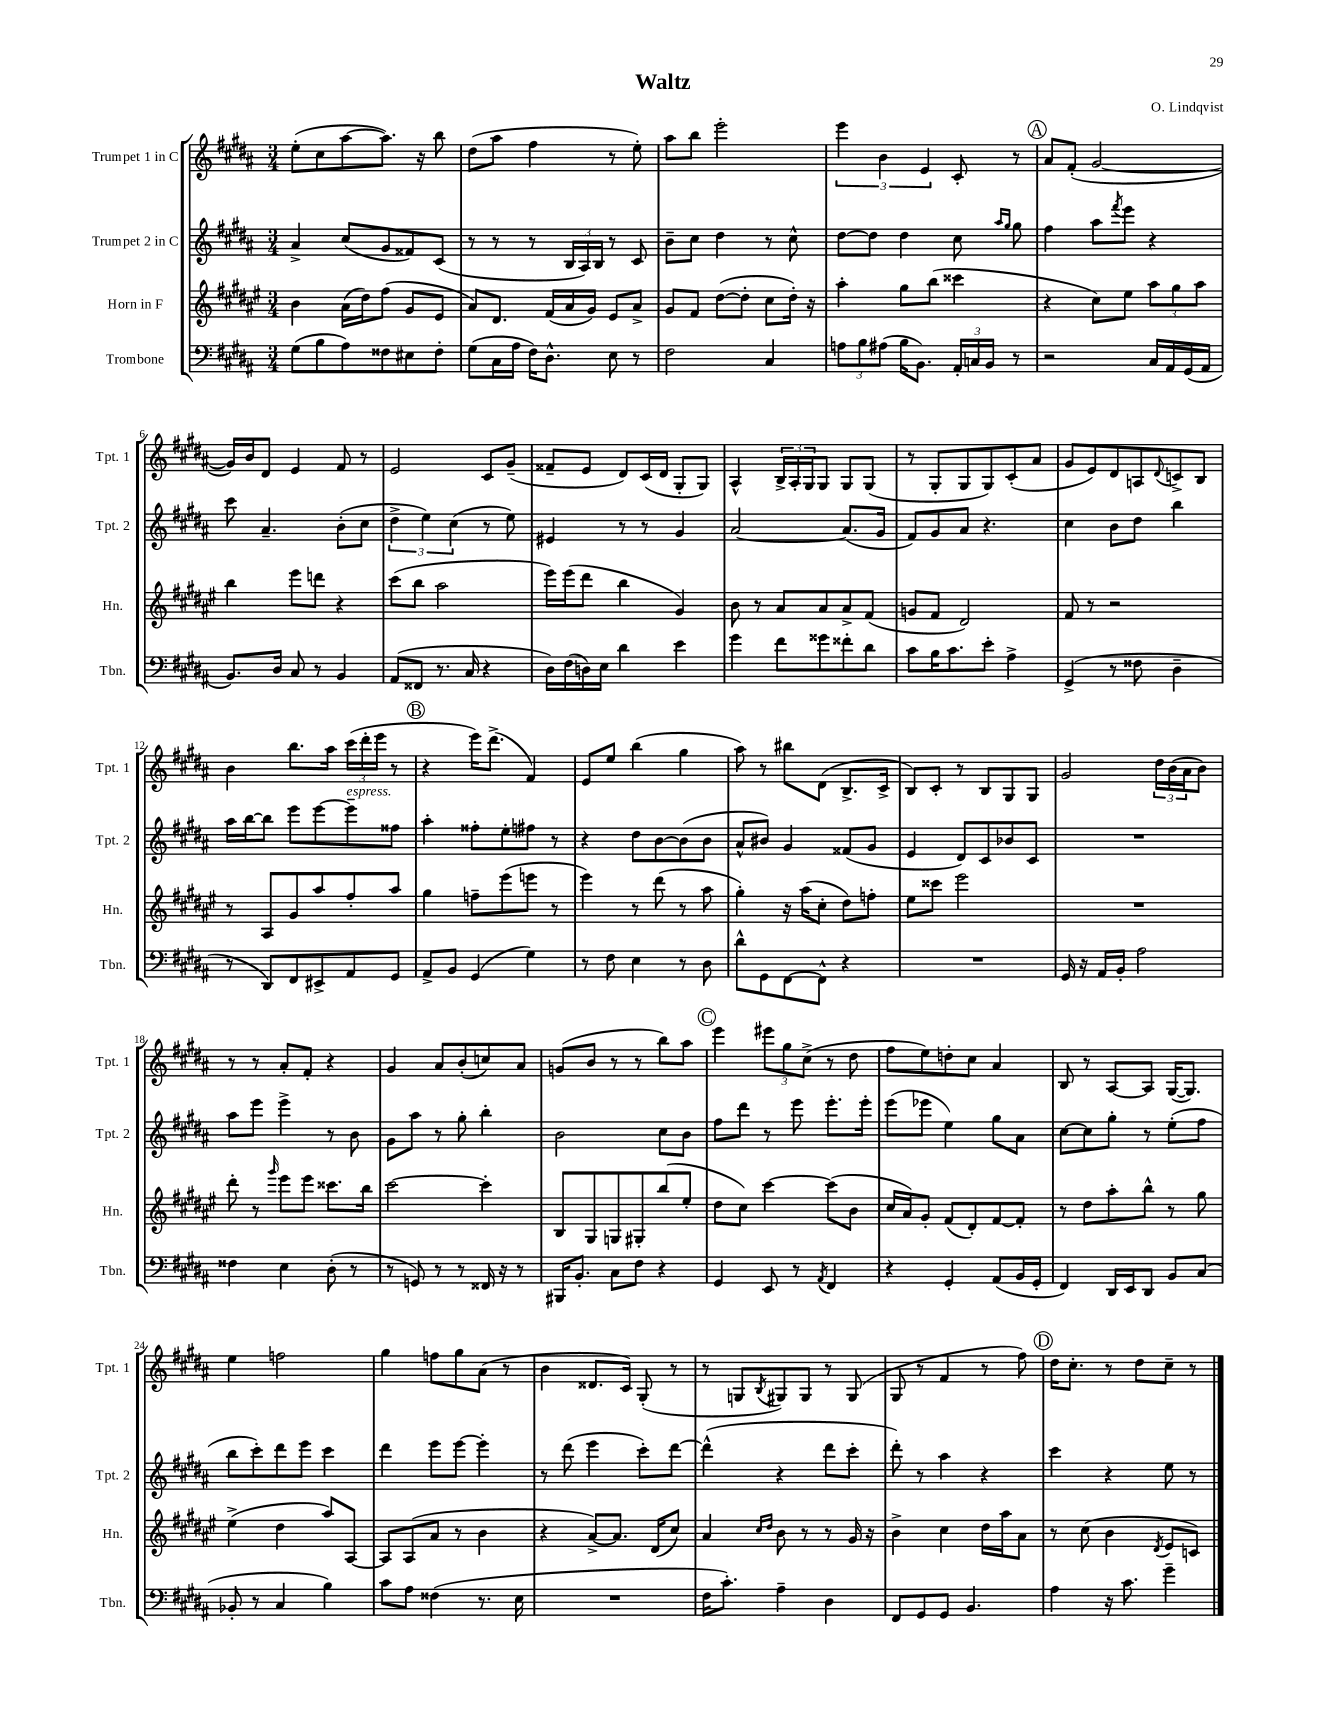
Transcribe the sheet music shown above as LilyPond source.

\header { title = "Waltz" composer = "O. Lindqvist" }
<<
\new StaffGroup <<
\new Staff = "s0" \with { instrumentName = "Trumpet 1 in C" shortInstrumentName = "Tpt. 1" } {
    \clef treble \key b \major \numericTimeSignature \time 3/4
    e''8-.( cis''8 ais''8~ ais''8.) r16 b''8 |
    dis''8( ais''8 fis''4 r8 e''8-.) |
    ais''8 b''8 e'''2-. |
    \tuplet 3/2 { e'''4 b'4 e'4 } cis'8-. r8 |
    \mark \markup { \circle "A" } ais'8 fis'8-.( gis'2~ |
    gis'16) b'16 dis'8 e'4 fis'8 r8 |
    e'2 cis'8 gis'8--( |
    fisis'8-- e'8 dis'8) cis'16( dis'16 gis8-. gis8) |
    ais4-^ \tuplet 3/2 { b16-> ais16-. gis16 } gis8 gis8 gis8( |
    r8 gis8-. gis8 gis8) cis'8-.( ais'8 |
    gis'8 e'8) dis'8 a8 \appoggiatura { dis'8 } c'8-> b8 |
    b'4 b''8. ais''16 \tuplet 3/2 { cis'''16( dis'''16-. e'''16 } r8 |
    \mark \markup { \circle "B" } r4 e'''16) dis'''8.->( fis'4) |
    e'8 e''8 b''4( gis''4 |
    ais''8) r8 bis''8 dis'8( b8.-> cis'16-> |
    b8) cis'8-. r8 b8 gis8 gis8 |
    gis'2 \tuplet 3/2 { dis''16 b'16( ais'16 } b'8) |
    r8 r8 ais'8-. fis'8-. r4 |
    gis'4 ais'8 b'8-.( c''8) ais'8 |
    g'8( b'8 r8 r8 b''8) ais''8 |
    \mark \markup { \circle "C" } e'''4 \tuplet 3/2 { eis'''8 gis''8 cis''8->( } r8 dis''8 |
    fis''8 e''8) d''8-. cis''8 ais'4 |
    b8 r8 ais8~ ais8 gis16~( gis8.) |
    e''4 f''2 |
    gis''4 f''8 gis''8 ais'8( r8 |
    b'4 disis'8. cis'16) gis8-.( r8 |
    r8 g8 \acciaccatura { b8 } gis8) gis8 r8 gis8( |
    gis8 r8 fis'4 r8 fis''8) |
    \mark \markup { \circle "D" } dis''16 cis''8.-. r8 dis''8 cis''8-- r8 \bar "|." |
}
\new Staff = "s1" \with { instrumentName = "Trumpet 2 in C" shortInstrumentName = "Tpt. 2" } {
    \clef treble \key b \major \numericTimeSignature \time 3/4
    ais'4-> cis''8( gis'8 fisis'8) cis'8( |
    r8 r8 r8 \tuplet 3/2 { b16 ais16) b16 } r8 cis'8 |
    b'8-- cis''8 dis''4 r8 cis''8-^ |
    dis''8~ dis''8 dis''4 cis''8 \grace { ais''16 gis''16 } gis''8 |
    \mark \markup { \circle "A" } fis''4 ais''8 \acciaccatura { fis'''8 } e'''8 r4 |
    cis'''8 ais'4.-- b'8-.( cis''8 |
    \tuplet 3/2 { dis''4-> e''4) cis''4( } r8 e''8) |
    eis'4 r8 r8 gis'4 |
    ais'2~ ais'8.( gis'16 |
    fis'8) gis'8 ais'8 r4. |
    cis''4 b'8 dis''8 b''4 |
    ais''16 b''16~ b''8 e'''8 e'''8~ e'''8--^\markup { \italic "espress." } fisis''8 |
    \mark \markup { \circle "B" } ais''4-. fisis''8-. e''8-. fis''8 r8 |
    r4 dis''8 b'8~ b'8( b'8 |
    ais'8-^ bis'8) gis'4 fisis'8( gis'8 |
    e'4 dis'8) cis'8 bes'8 cis'8 |
    R2. |
    ais''8 e'''8 e'''4-> r8 b'8 |
    gis'8 ais''8 r8 gis''8-. b''4-. |
    b'2 cis''8 b'8 |
    \mark \markup { \circle "C" } fis''8 dis'''8 r8 e'''8 e'''8.-. e'''16-. |
    e'''8( ees'''8 e''4) gis''8 ais'8 |
    cis''8~ cis''8 gis''8-. r8 e''8-.( fis''8 |
    b''8 cis'''8-.) dis'''8 e'''8 cis'''4 |
    dis'''4 e'''8 e'''8~ e'''4-. |
    r8 dis'''8( e'''4 cis'''8-.) dis'''8~ |
    dis'''4-^( r4 dis'''8 cis'''8-. |
    dis'''8-.) r8 ais''4 r4 |
    \mark \markup { \circle "D" } cis'''4 r4 e''8 r8 \bar "|." |
}
\new Staff = "s2" \with { instrumentName = "Horn in F" shortInstrumentName = "Hn." } {
    \clef treble \key fis \major \numericTimeSignature \time 3/4
    b'4 ais'16( dis''16) fis''8( gis'8 eis'8 |
    ais'8) dis'8. fis'16( ais'16 gis'16) eis'8 ais'8-> |
    gis'8 fis'8 dis''8~( dis''8-. cis''8 dis''16-.) r16 |
    ais''4-. gis''8 b''8( cisis'''4 |
    \mark \markup { \circle "A" } r4 cis''8) eis''8 \tuplet 3/2 { ais''8 gis''8 ais''8 } |
    b''4 eis'''8 d'''8 r4 |
    cis'''8( b''8 ais''2 |
    eis'''16) eis'''16( dis'''8 b''4 gis'4) |
    b'8 r8 ais'8 ais'8 ais'8-> fis'8( |
    g'8 fis'8 dis'2) |
    fis'8 r8 r2 |
    r8 ais8 gis'8 ais''8 fis''8-. ais''8 |
    \mark \markup { \circle "B" } gis''4 f''8-- eis'''8( e'''8 r8 |
    eis'''4) r8 dis'''8( r8 ais''8 |
    gis''4-.) r16 ais''16( cis''8-. dis''8) f''8-. |
    eis''8 cisis'''8 eis'''2 |
    R2. |
    dis'''8-. r8 \grace { gis'''16 } eis'''8 eis'''8 cisis'''8. b''16 |
    cis'''2~ cis'''4-. |
    b8 gis8 g8 gis8-. b''8( eis''8-. |
    \mark \markup { \circle "C" } dis''8 cis''8) cis'''4~ cis'''8( b'8 |
    cis''16 ais'16) gis'8-. fis'8( dis'8-.) fis'8~ fis'8-. |
    r8 dis''8 ais''8-. b''8-^ r8 gis''8 |
    eis''4->( dis''4 ais''8) ais8~ |
    ais8 ais8( ais'8 r8 b'4 |
    r4 ais'8~->) ais'8. dis'16( cis''8) |
    ais'4 \grace { cis''16 dis''16 } b'8 r8 r8 gis'16 r16 |
    b'4-> cis''4 dis''16 ais''16 ais'8 |
    \mark \markup { \circle "D" } r8 cis''8( b'4 \acciaccatura { dis'8 } eis'8 c'8) \bar "|." |
}
\new Staff = "s3" \with { instrumentName = "Trombone" shortInstrumentName = "Tbn." } {
    \clef bass \key b \major \numericTimeSignature \time 3/4
    gis8( b8 ais8) fisis8 eis8 fisis8-. |
    gis8( cis16 ais16 fis16) dis8.-^ e8 r8 |
    fis2 cis4 |
    \tuplet 3/2 { a8 b8 ais8( } b16 b,8.) \tuplet 3/2 { ais,16-. c16 b,16 } r8 |
    \mark \markup { \circle "A" } r2 cis16 ais,16 gis,16( ais,16 |
    b,8.) dis16 cis8 r8 b,4 |
    ais,8( fisis,8 r8. cis16 r4 |
    dis16) fis16( d16) e16 dis'4 e'4 |
    gis'4 fis'8 gisis'8 fisis'8-. dis'8 |
    cis'8 b16 cis'8. e'8-. ais4-> |
    gis,4->( r8 fisis8 dis4-- |
    r8 dis,8) fis,8 eis,8-> ais,8 gis,8 |
    \mark \markup { \circle "B" } ais,8-> b,8 gis,4( gis4) |
    r8 fis8 e4 r8 dis8 |
    dis'8-^ gis,8 fis,8~ fis,8-^ r4 |
    R2. |
    gis,16 r16 ais,16 b,16-. ais2 |
    fisis4 e4 dis8-.( r8 |
    r8 g,8) r8 r8 fisis,16 r16 r8 |
    bis,,16 b,8.-. cis8 fis8 r4 |
    \mark \markup { \circle "C" } gis,4 e,8 r8 \acciaccatura { ais,8 } fis,4 |
    r4 gis,4-. ais,8( b,16 gis,16-. |
    fis,4) dis,16 e,16 dis,8 b,8 cis8( |
    bes,8-. r8 cis4 b4) |
    cis'8 ais8 fisis4( r8. e16 |
    R2. |
    fis16 cis'8.-.) ais4-- dis4 |
    fis,8 gis,8 gis,8 b,4. |
    \mark \markup { \circle "D" } ais4 r16 cis'8. gis'4-- \bar "|." |
}
>>
>>
